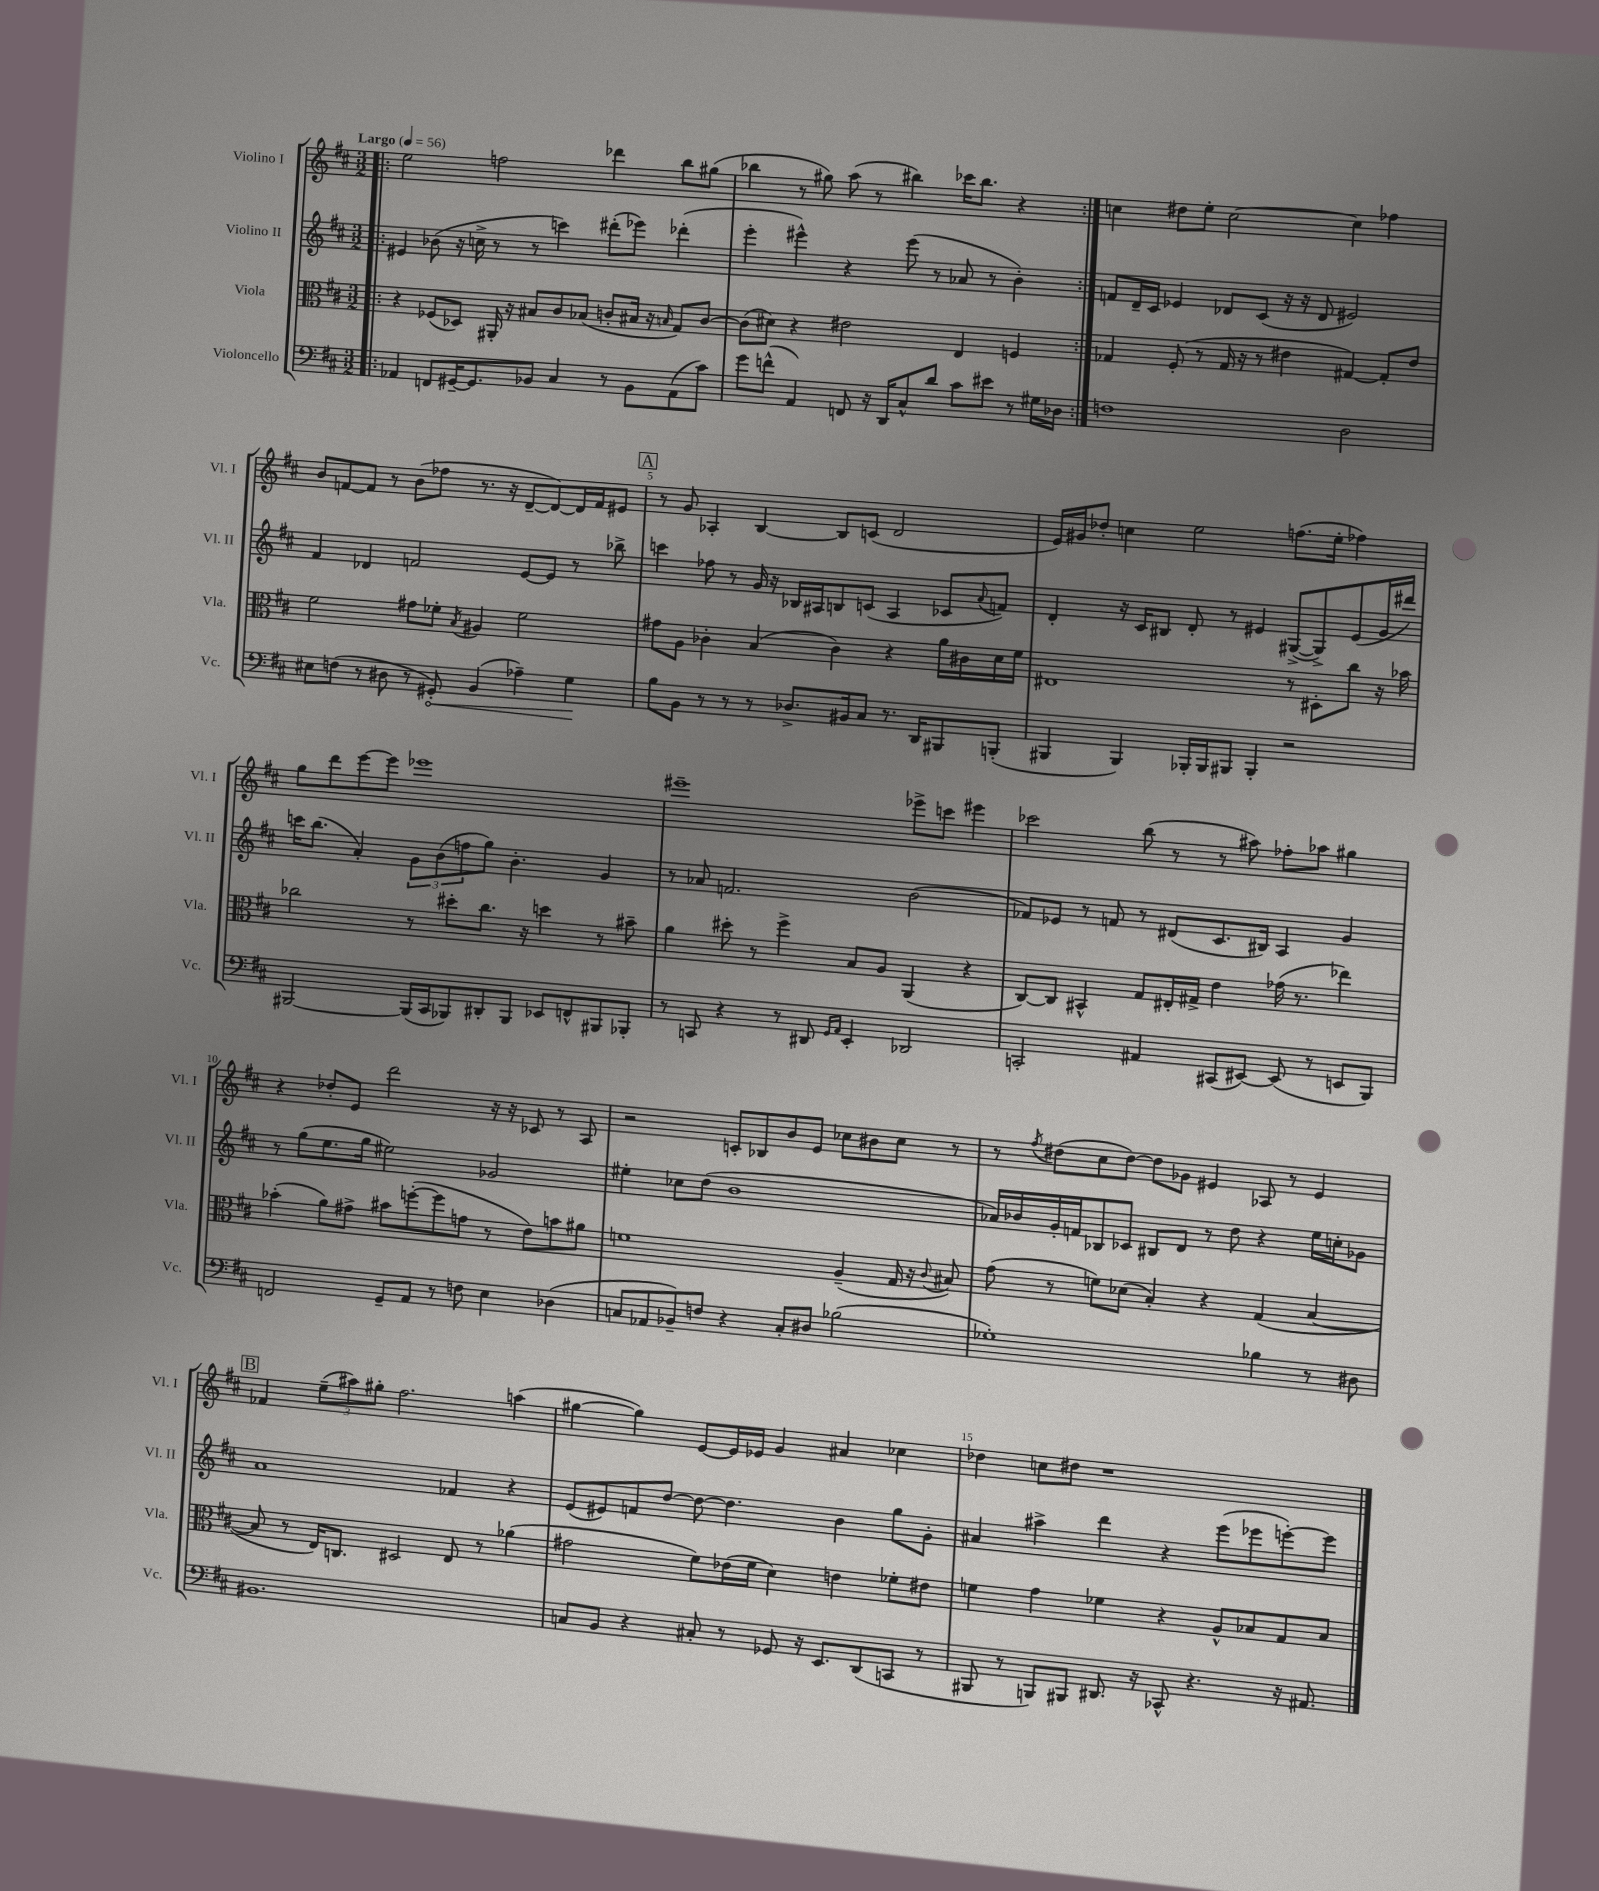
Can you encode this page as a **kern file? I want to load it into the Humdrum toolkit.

**kern	**dynam	**kern	**kern	**kern
*part4	*part4	*part3	*part2	*part1
*staff4	*staff4	*staff3	*staff2	*staff1
*I"Violoncello	*	*I"Viola	*I"Violino II	*I"Violino I
*I'Vc.	*	*I'Vla.	*I'Vl. II	*I'Vl. I
*clefF4	*	*clefC3	*clefG2	*clefG2
*k[f#c#]	*	*k[f#c#]	*k[f#c#]	*k[f#c#]
*M3/2	*	*M3/2	*M3/2	*M3/2
*MM56	*	*MM56	*MM56	*MM56
=1!|:	=1!|:	=1!|:	=1!|:	=1!|:
!	!	!	!	!LO:TX:a:B:t=Largo
4AA-X/	.	4r	4e#X/	2ee\
8FFn/L	.	(8F-X/L	(8b-X\	.
[16GG#X~/K	.	8D-X/J)	16r	.
8.GG#/]	.	.	16ccn^\	.
.	.	16AA#X'/	8r	2ffn\
.	.	16r	.	.
8BB-X/J	.	8B#X/L	8r	.
4C#/	.	8c#/	4cccn\)	.
.	.	(8B-X/J	.	.
8r	.	8cn'/L	(8ddd#X'\L	4ddd-X\
8BB-\L	.	16B#X/Jk	8eee-X\J)	.
.	.	16r	.	.
.	.	16qqBn/	.	.
(8AA-\	.	8G/L)	(4ddd-X'\	8bb\L
8c#\J)	.	[8c/J	.	(8gg#X\J
=2	=2	=2	=2	=2
8g\L	.	(8c\L]	4eee'\	4bb-X\
(8fn^^\J	.	8d#X\J)	.	.
4AA/)	.	4r	4eee#X^^\)	8r
.	.	.	.	8gg#X\)
8FFn/	.	2e#X\	4r	(8aa\
16r	.	.	.	8r
16DD/KL	.	.	.	.
8C#^^/	.	.	(8eee#\	4bb#X\)
8d/J	.	.	8r	.
8c#\L	.	4E/	8a-X/	16ccc-X\KL
.	.	.	.	8.bb#\J
8e#X\J	.	.	8r	.
8r	.	4Fn/	4b'\)	4r
16G#X\LL	.	.	.	.
16D-X\JJ	.	.	.	.
=3:|!	=3:|!	=3:|!	=3:|!	=3:|!
1Fn	.	4G-X/	8fn/L	4ccn\
.	.	.	16d~/L	.
.	.	.	16c#/JJ	.
.	.	(8F#'/	4e-X/	8dd#X\L
.	.	8r	.	8ee'\J
.	.	16G-/	8d-X/L	[2cc\
.	.	16r	.	.
.	.	8r	(8c#/J	.
.	.	4e#X\	16r	.
.	.	.	16r	.
.	.	.	8d-/	.
2D\	.	[4G#X/)	2e#X/)	4cc\]
.	.	8G#'/L]	.	4ff-X\
.	.	8e#/J	.	.
!!LO:LB:g=z
=4	=4	=4	=4	=4
8E#X\L	.	2f#\	4f#/	8b/L
(8Fn\J	.	.	.	[8fn/
8r	.	.	4d-X/	8f/J]
8D#X\	.	.	.	8r
8r	.	8g#X\L	2fn/	(8b\L
!	!LO:HP:b	!	!	!
8GG#X'/)	<	8f-X'\J	.	8ff-X\J
.	.	8qB/	.	.
(4BB/	.	4A#X/	.	8.r
.	.	.	.	16r
4A-X~\)	.	2f-\	[8e/L	[8d~/L
.	.	.	8e/J]	8d/_)
4G\	.	.	8r	16d/L]
.	.	.	.	16f/J
.	.	.	8bb-X^\	8e#X/J
.	[	.	.	.
!!LO:REH:place=s1:t=A
=5	=5	=5	=5	=5
8B\L	.	8g#X\L	4cccn\	8r
8BB\J	.	8A\J	.	8g/
8r	.	4c-X'\	8ff-X\	4A-X'/
8r	.	.	8r	.
8r	.	(4B/	16g/	[4B/
.	.	.	16r	.
8.D-X^/L	.	.	16B-X/LL	.
.	.	.	16A#X/J	.
.	.	4c-\)	8Bn/	8B/L]
16BB#X/k	.	.	.	.
8C#/J	.	.	(8cn/J	(8cn/J
8.r	.	4r	4A#/	2d/
16DD/KL	.	.	.	.
8BBB#X/	.	16a\LL	8c-X/L	.
.	.	16c#X\	.	.
.	.	.	8qqa/	.
(8BBBn'/J	.	16d\	8fn/J)	.
.	.	16f#\JJ	.	.
=6	=6	=6	=6	=6
4BBB#X/	.	1E#X	4d'/	16e/LL)
.	.	.	.	16g#X/J
.	.	.	.	8dd-X'/J
4BBB#/)	.	.	16r	4ccn\
.	.	.	16c#/KL	.
.	.	.	8B#X/J	.
16BBB-X'/LL	.	.	8d'/	2ee\
16BBB-/J	.	.	.	.
8BBB#X/J	.	.	8r	.
4BBB#'/	.	.	4e#X/	.
2r	.	8r	([8G#X^/L	(8.ffn\L
.	.	8D#X'\L	8G#^/])	.
.	.	.	.	16ee'\Jk
.	.	8cc#\J	(8e#/	4ff-X\)
.	.	16r	16g/L	.
.	.	16b-X\	16ddd#X/JJ)	.
!!LO:LB:g=z
=7	=7	=7	=7	=7
[2BBB#X/	.	2cc-X\	16cccn\KL	8gg\L
.	.	.	(8.bb\J	.
.	.	.	.	8ddd\
.	.	.	4a'/)	[8eee\
.	.	.	.	8eee\J]
(16BBB#/LL]	.	8r	12g\L	1eee-X
16CC#/J	.	.	.	.
.	.	.	(12b\	.
8BBB-X/)	.	8dd#X'\L	.	.
.	.	.	12ffn\	.
8DD#X'/	.	8.cc-\J	8gg\J)	.
8BBB-/J	.	.	4.b'\	.
.	.	16r	.	.
8EE-X/L	.	4ddn\	.	.
8FFn^^/	.	.	.	.
8BBB#X/	.	8r	4g/	.
8BBB-X'/J	.	8b#X~\	.	.
=8	=8	=8	=8	=8
8r	.	4a\	8r	1eee#X~
8CCn/	.	.	8a-X/	.
4r	.	8dd#X'\	2.fn/	.
.	.	8r	.	.
8r	.	4ff#^\	.	.
8DD#X/	.	.	.	.
16qqGG/LL	.	.	.	.
16qqAA/JJ	.	.	.	.
4EE'/	.	8B/L	.	.
.	.	8A/J	.	.
2DD-X/	.	(4AA/	(2b\	8eee-X^\L
.	.	.	.	8cccn\J
.	.	4r	.	4eee#X\
=9	=9	=9	=9	=9
2CCn'/	.	[8C#/L)	8f-X/L)	2ccc-X\
.	.	8C#/J]	8e-X/J	.
.	.	4BB#X^^/	8r	.
.	.	.	8fn/	.
4AA#X/	.	8G/L	8r	(8bb\
.	.	16E#X'/L	(8d#X/L	8r
.	.	16G#X^/JJ	.	.
(8CC#X/L	.	4e\	8.c#/	8r
[8EE#X/J)	.	.	.	8aa#X\)
.	.	.	16B#X/Jk)	.
(8EE#/]	.	(16g-X\	4A/	8ff-X'\L
.	.	8.r	.	.
8r	.	.	.	8aa-X\J
8EEn/L	.	4ee-X\)	4g/	4gg#X\
8BBB/J)	.	.	.	.
!!LO:LB:g=z
=10	=10	=10	=10	=10
2FFn/	.	(4b-X'\	8r	4r
.	.	.	(8gg\L	.
.	.	8a\L)	8.ee\	8dd-X'/L
.	.	8g#X^\J	.	8e/J
.	.	.	16gg\Jk	.
8GG~/L	.	8b#X\L	2ee#X\)	2ddd\
8AA/J	.	([8ffn'\	.	.
8r	.	8ff\]	.	.
8Fn\	.	8gn\J	.	.
4E\	.	8r	2g-X/	16r
.	.	.	.	16r
.	.	8e\L)	.	8c-X/
(4D-X\	.	8bn\	.	8r
.	.	8a#X\J	.	8A/
=11	=11	=11	=11	=11
8Cn/L	.	1fn	4ee#X'\	2r
8AA-X/	.	.	.	.
8BB-X~/)	.	.	8cc-X\L	.
8Fn/J	.	.	(8dd\J	.
4r	.	.	1b	8cn'/L
.	.	.	.	8B-X/
8C'/L	.	.	.	8b/
8D#X/J	.	.	.	8e/J
(2B-X\	.	(4A~/	.	8cc-X\L
.	.	.	.	8b#X\
.	.	16G/	.	8cc-\J
.	.	16r	.	.
.	.	8qqc#/	.	.
.	.	8B#X/)	.	8r
=12	=12	=12	=12	=12
1G-X')	.	(8g\	16a-X/LL)	8r
.	.	.	16b-X/	.
.	.	.	.	8qff#/
.	.	8r	16g'/	(8dd#X\L
.	.	.	16fn/J	.
.	.	8fn\L)	8B-X/	8cc#\
.	.	(8d-X\J	8c-X/J	[8dd#\J)
.	.	4B'/)	8B#X/L	8dd#\L]
.	.	.	8d/J	8g-X\J
.	.	4r	8r	4e#X/
.	.	.	8dd\	.
4B-X\	.	(4G/	4r	8A-X/
.	.	.	.	8r
8r	.	[4B/	16ee\LL	4e#/
.	.	.	16ccn'\J	.
8D#X\	.	.	8g-X\J	.
!!LO:LB:g=z
!!LO:REH:place=s1:t=B
=13	=13	=13	=13	=13
1.BB#X	.	8B/]	1a	4f-X/
.	.	8r	.	.
.	.	16E/KL)	.	(12ee~\L
.	.	8.Cn/J	.	.
.	.	.	.	12aa#X\)
.	.	.	.	12gg#X'\J
.	.	2D#X/	.	2.ff#\
.	.	8E/	4f-X/	.
.	.	8r	.	.
.	.	(4a-X\	4r	(4aan\
=14	=14	=14	=14	=14
8Cn/L	.	2g#X\	(8e/L	[4gg#X\
8BB/J	.	.	8e#X/)	.
4r	.	.	8fn/	4gg#\])
.	.	.	[8dd/J	.
8C#X'/	.	8f#\L)	8dd\_	[8e/L
8r	.	(16e-X\L	4.dd\]	16e/L]
.	.	16f#\JJ	.	16e-X/JJ
8GG-X/	.	4d\)	.	4g/
16r	.	.	.	.
8.EE/L	.	.	.	.
.	.	4en\	4b\	4a#X/
(8DD/	.	.	.	.
8CCn/J	.	8f-X'\L	8gg\L	4cc-X\
8r	.	8e#X\J	8g'\J	.
=15	=15	=15	=15	=15
8BBB#X/	.	4fn\	4a#X/	4dd-X\
8r	.	.	.	.
8BBBn/L)	.	4g\	4aa#X^\	8ccn\L
8BBB#X/J	.	.	.	8dd#X\J
8.DD#X/	.	4f-X\	4ddd\	1r
16r	.	.	.	.
8CC-X^^/	.	4r	4r	.
4.r	.	.	.	.
.	.	8A^^/L	(8eee\L	.
.	.	8B-X/	8eee-X\	.
16r	.	8G/	[8eeen'\)	.
8.AA#X/	.	.	.	.
.	.	8B-/J	8eee\J]	.
==	==	==	==	==
*-	*-	*-	*-	*-
